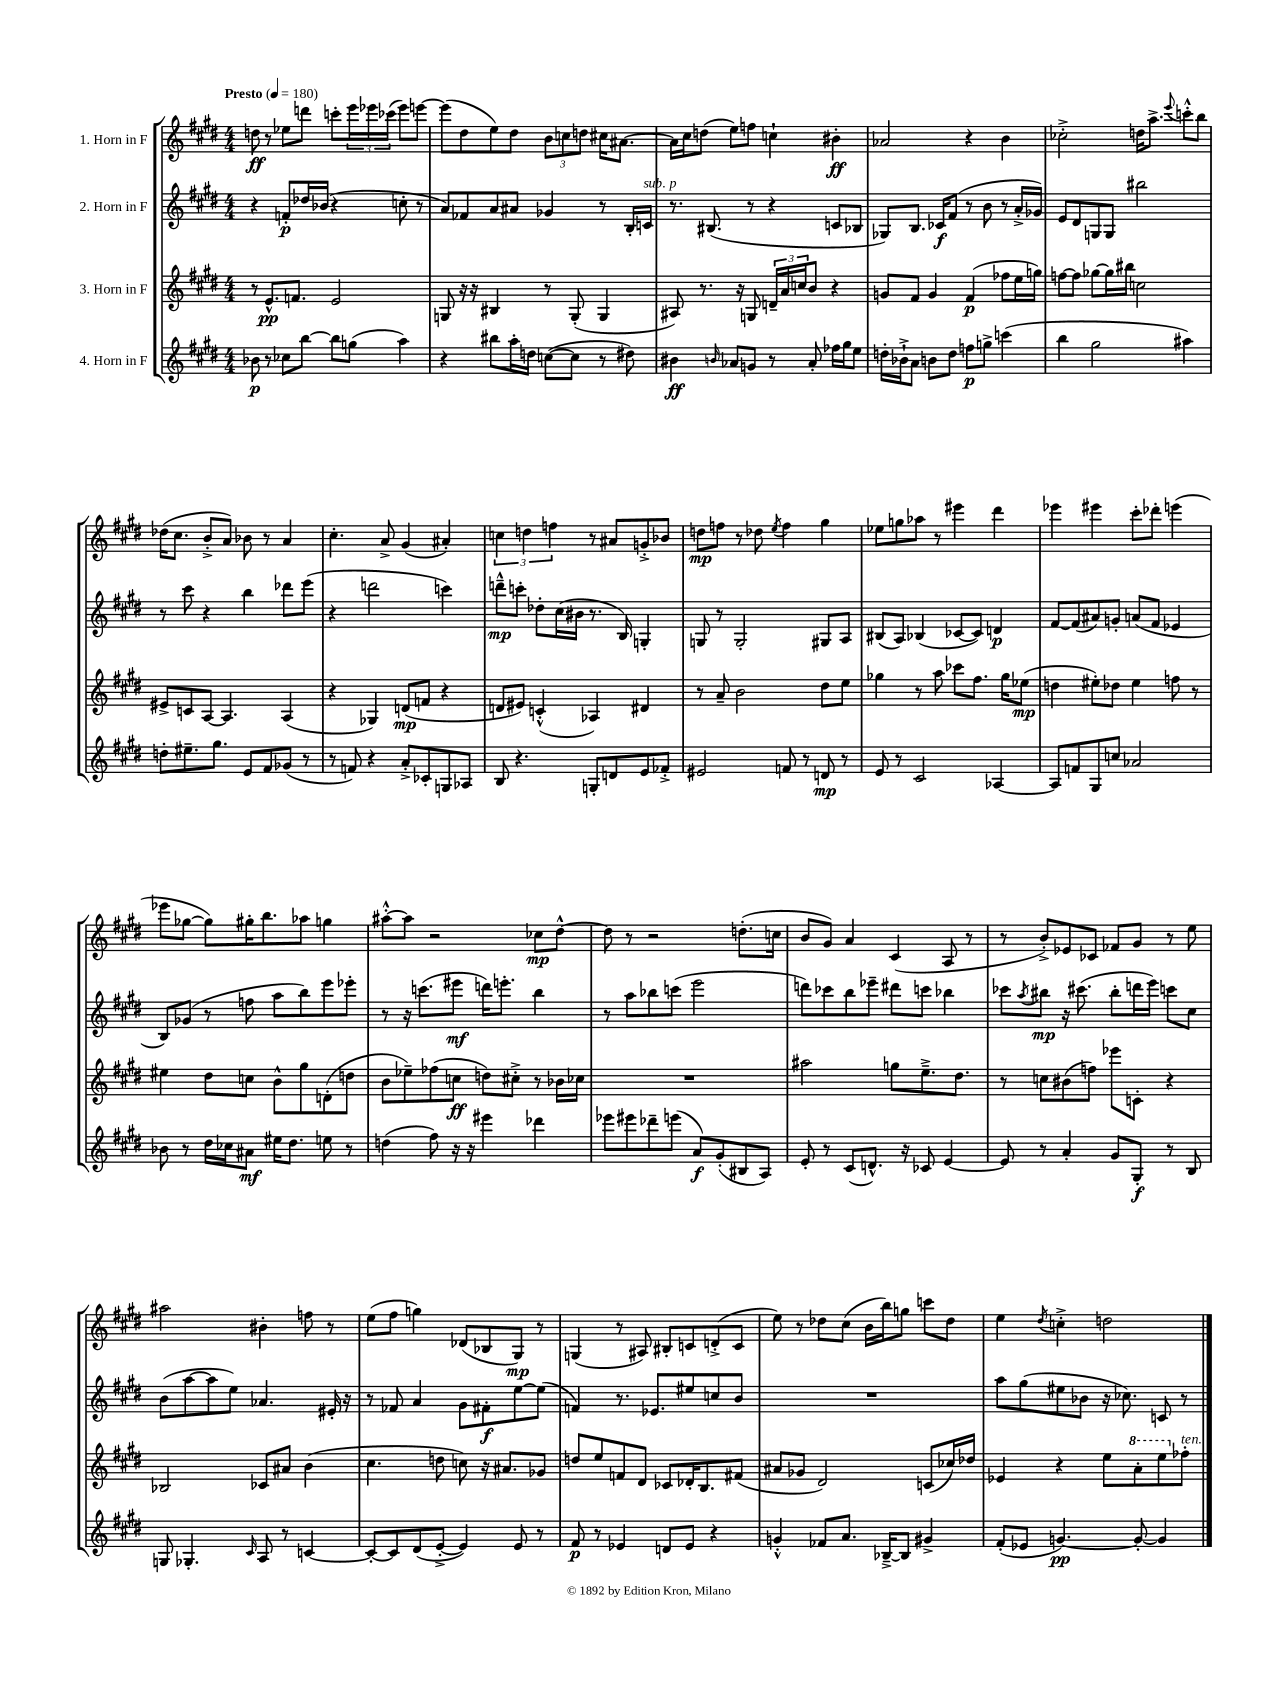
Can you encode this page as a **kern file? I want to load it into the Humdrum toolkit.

**kern	**kern	**kern	**kern
*staff4	*staff3	*staff2	*staff1
*clefG2	*clefG2	*clefG2	*clefG2
*k[f#c#g#d#]	*k[f#c#g#d#]	*k[f#c#g#d#]	*k[f#c#g#d#]
*M4/4	*M4/4	*M4/4	*M4/4
*MM180	*MM180	*MM180	*MM180
8b-	8r	4r	8dd
8r	8.e^^	.	8r
8cc-	.	8f'	8ee-
.	8.f	.	.
[8bb	.	16dd-	8ddd
.	.	(16b-	.
8bb]	2e	4r	8ccc'
(8gg	.	.	24eee
.	.	.	24eee-
.	.	.	(24ccc-
4aa)	.	8cc'	8eee-)
.	.	8r	[8eee
=	=	=	=
4r	8G	8a)	(8eee]
.	16r	8f-	8dd#
.	16r	.	.
8bb#	4B#	8a	8ee)
16aa'	.	8a#	8dd#
16dd	.	.	.
([8cc	8r	4g-	12b
.	.	.	12cc
8cc]	(8G'	.	.
.	.	.	12dd
8r	4G	8r	16cc#
.	.	.	[8.a#
8dd#)	.	16B'	.
.	.	16c	.
=	=	=	=
4b#	8A#)	8.r	16a#]
.	.	.	16cc#
.	8.r	.	(8dd
.	.	(8.B#	.
16qqb	.	.	.
8a-	.	.	8ee)
.	16r	.	.
8g	8G	8r	8ff
8r	24d~	4r	4cc`
.	24a	.	.
.	24cc	.	.
8a-'	8b	.	.
16ff-	4r	8c	4b#'
16gg#	.	.	.
8ee	.	8B-	.
=	=	=	=
16dd'	8g	8G-)	2a-
16b-`^	.	.	.
8a	8f#	8.B	.
8b	4g	.	.
.	.	16c-	.
8dd	.	(8f#	.
8ff	(4f#	8r	4r
8gg^	.	8b	.
(4ccc	8ff-	8r	4b
.	16ee	16a'^	.
.	16gg)	16g-)	.
=	=	=	=
4bb	[8ff	8e	2cc-'^
.	8ff]	8d#	.
2gg#	[8gg-	8G	.
.	16gg-]	8G	.
.	16bb#	.	.
.	2cc	2bb#	16dd
.	.	.	8.aa^
.	.	.	8qqeee
4aa#)	.	.	8ccc'^^
.	.	.	8bb
=	=	=	=
8dd'	8e#^	8r	(16dd-
.	.	.	8.cc#
8.ee#~	8c	8ccc#	.
.	[8A	4r	8b'^
8.gg#	.	.	.
.	4.A]	.	8a)
8e	.	4bb	8b-
8f#	.	.	8r
(8g-	(4A	8ddd-	4a
8r	.	(8eee	.
=	=	=	=
8r	4r	4r	4.cc#'
8f)	.	.	.
4r	4G-)	2ddd	.
.	.	.	8a^
8a'^	(8d	.	(4g#
8c-'	8f	.	.
8G	4r	4ccc)	4a#')
8A-	.	.	.
=	=	=	=
8B	8d	8ddd~^^	6cc
4.r	8e#)	8ccc'	.
.	.	.	6dd
.	(4c'^^	8dd-'	.
.	.	.	6ff
.	.	(16cc#	.
.	.	16b#	.
8G'	4A-)	8.r	8r
8d	.	.	8a#
.	.	16B)	.
8e	4d#	4G'	8g'^
8f-'^	.	.	8b-
=	=	=	=
2e#	8r	8G	8dd
.	8a~	8r	8ff
.	2b	2G'	8r
.	.	.	8dd-
.	.	.	8qee
8f	.	.	4ff
8r	.	.	.
8d	8dd#	8G#	4gg#
8r	8ee	8A	.
=	=	=	=
8e	4gg-	(8B#	8ee-
8r	.	8A)	8gg
2c#	8r	(4B-	8aa-
.	8aa	.	8r
.	8ccc-	[8c-	4eee#
.	8.ff#	8c-])	.
[4A-	.	4d	4ddd#
.	16gg-	.	.
.	(8ee-	.	.
=	=	=	=
8A-]	4dd	[8f#	4eee-
8f	.	(8f#]	.
8G#	8ee#')	8a#)	4eee#
8cc	8dd-	8g'	.
2a-	4ee#	(8a	8ccc#'
.	.	8f#	8ddd-'
.	8ff	4e-	(4eee
.	8r	.	.
=	=	=	=
8b-	4ee#	8B)	8eee-
8r	.	(8g-	[8gg-
16dd#	8dd#	8r	8gg-])
16cc-	.	.	.
8a#	8cc	8ff	16gg#'
.	.	.	8.bb
16ee#	8b^^	8aa	.
8.dd#	.	.	.
.	8gg#	8bb)	8aa-
8ee	(8d'	8eee	4gg
8r	8dd	8eee-'	.
=	=	=	=
(4dd	8b	8r	[8aa#'^^
.	8ee-~)	16r	8aa#]
.	.	(8.ccc	.
8ff#)	(8ff-	.	2r
16r	8cc	8eee#	.
16r	.	.	.
4eee#	8dd)	16ddd)	.
.	.	8.eee'	.
.	8cc#'^	.	.
4ddd-	8r	4bb	8cc-
.	16b-	.	[8dd#^^
.	16cc-	.	.
=	=	=	=
8eee-	1r	8r	8dd#]
8eee#	.	8aa	8r
8ddd-~	.	8bb-	2r
(8eee	.	(8ccc	.
8a)	.	2eee	.
(8g#'	.	.	.
8B#	.	.	(8.dd'
8A)	.	.	.
.	.	.	16cc
=	=	=	=
8e'	2aa#	8ddd)	8b
8r	.	8ccc-	8g#)
(8c#	.	8bb	4a
8.d^^)	.	8eee-~	.
.	8gg	8ddd#	(4c#
16r	.	.	.
8c-	8.ee~^	8ccc	.
[4e	.	4bb-	8A
.	8.dd#	.	.
.	.	.	8r
=	=	=	=
8e]	8r	8ccc-	8r
.	.	8qaa	.
8r	8cc	8bb#	8b'^)
4a'	(8b#	16r	8e-
.	.	(8.ccc#	.
.	8ff)	.	8c-
8g#	8eee-	8bb#'	8f-
8G#'	8c'	16ddd	8g#
.	.	16eee)	.
8r	4r	8ccc	8r
8B	.	8cc#	8ee
=	=	=	=
8G	2B-	(8b	2aa#
4.G-'	.	[8aa	.
.	.	8aa]	.
.	.	8ee)	.
16qqc#	.	.	.
8A	8c-	4.a-	4b#'
8r	8a#	.	.
[4c	(4b	.	8ff
.	.	16e#'	8r
.	.	16r	.
=	=	=	=
8c'_	4.cc#	8r	(8ee
8c]	.	8f-	8ff#
(8d#	.	4a	4gg)
[8e'^	8dd	.	.
4e])	8cc)	8g#	(8d-
.	16r	8f#'	8B-
.	8.a#	.	.
8e	.	[8ee	8G#)
8r	8g-	(8ee]	8r
=	=	=	=
8f#	8dd	4f)	(4G
8r	8ee	.	.
4e-	8f	8.r	8r
.	8d#	.	8A#)
.	.	8.e-	.
8d	8c-	.	8B#'
8e-	16d-'	8ee#	8c
.	8.B	.	.
4r	.	8cc	(8d'^
.	(8f#	8b	8c
=	=	=	=
4g'^^	8a#	1r	8ee)
.	8g-	.	8r
8f-	2d#)	.	8dd-
8.a	.	.	(8cc#
.	.	.	16b
[16B-~^	.	.	16bb)
8B-]	.	.	8gg
4g#^	(8c	.	8ccc
.	16cc-)	.	8dd-
.	16dd-	.	.
=	=	=	=
(8f#'	4e-	8aa	4ee
8e-	.	(8gg#	.
.	.	.	8qdd#
[4.g)	4r	8ee#	4cc'^
.	.	8b-	.
.	8ee	16r	2dd
.	.	8.cc-)	.
8g'_	8aa'	.	.
4g]	8eee	8c	.
.	8ff-'	8r	.
==	==	==	==
*-	*-	*-	*-
